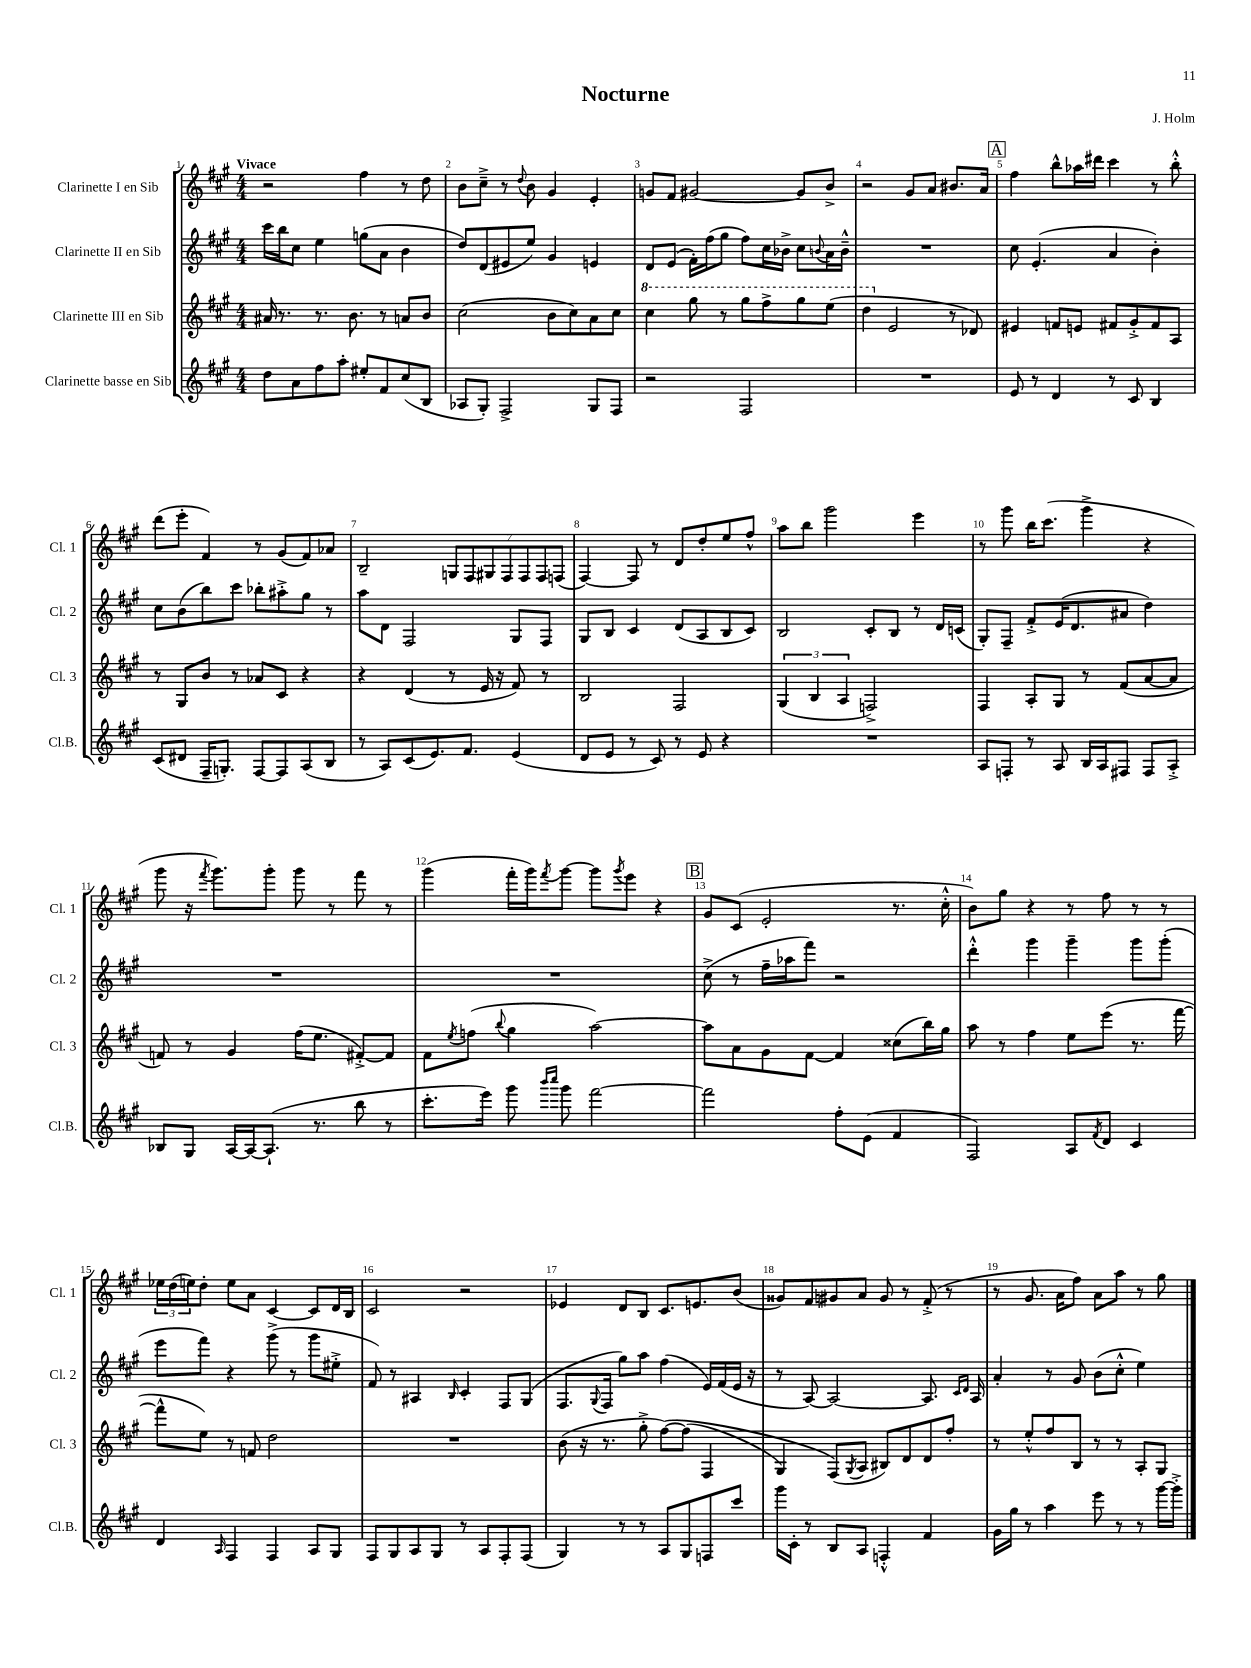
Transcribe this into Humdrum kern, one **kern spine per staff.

**kern	**kern	**kern	**kern
*part4	*part3	*part2	*part1
*staff4	*staff3	*staff2	*staff1
*I"Clarinette basse en Sib	*I"Clarinette III en Sib	*I"Clarinette II en Sib	*I"Clarinette I en Sib
*I'Cl.B.	*I'Cl. 3	*I'Cl. 2	*I'Cl. 1
*clefG2	*clefG2	*clefG2	*clefG2
*k[f#c#g#]	*k[f#c#g#]	*k[f#c#g#]	*k[f#c#g#]
*M4/4	*M4/4	*M4/4	*M4/4
=1	=1	=1	=1
!	!	!	!LO:TX:a:B:t=Vivace
8dd\L	16a#X/	16ccc#\LL	2r
.	8.r	16bb\J	.
8a\	.	8cc#\J	.
8ff#\	8.r	4ee\	.
8aa'\J	.	.	.
.	8.b\	.	.
8ee#X'/L	.	(8ggn\L	4ff#\
8f#/	8r	8a\J	.
(8cc#/	8an/L	4b\	8r
8B/J	8b/J	.	8dd\
=2	=2	=2	=2
8A-X/L	(2cc#\	8dd/L)	8b\L
8G#'/J)	.	(8d/	8cc#~^\J
2F#^/	.	8e#X/	8r
.	.	.	8qqdd/
.	.	8ee/J)	8b\
.	8b\L	4g#/	4g#/
.	8cc#\)	.	.
8G#/L	8a\	4en/	4e'/
8F#/J	8cc#\J	.	.
=3	=3	=3	=3
*	*8va	*	*
2r	4ccc#\	8d/L	8gn/L
.	.	(8e/J	8f#/J
.	8ggg#\	16f#'\LL)	[2g#X/
.	.	(16ff#\J	.
.	8r	8gg#\J	.
2F#/	8ggg#\L	8ff#\L)	.
.	8fff#^\	16cc#\L	.
.	.	16b-X^\JJ	.
.	8ggg#\	8cc#\L	8g#/L]
.	.	8qqbn/	.
.	(8eee\J	16a\L	8b^/J
.	.	16b~^^\JJ	.
=4	=4	=4	=4
1r	4ddd\	1r	2r
*	*X8va	*	*
.	2e/	.	.
.	.	.	8g#/L
.	.	.	8a/J
.	8r	.	8.b#X/L
.	8d-X/)	.	.
.	.	.	16a/Jk
!!LO:REH:place=s1:t=A
=5	=5	=5	=5
8e/	4e#X/	8cc#\	4ff#\
8r	.	(4.e'/	.
4d/	8fn/L	.	8bb^^\L
.	8en/J	.	16aa-X\L
.	.	.	16ddd#X\JJ
8r	8f#X/L	4a/	4ccc#\
8c#/	8g#'^/	.	.
4B/	8f#/	4b'\)	8r
.	8A/J	.	8bb'^^\
!!LO:LB:g=z
=6	=6	=6	=6
(8c#/L	8r	8cc#\L	(8ddd\L
8d#X/J	8G#/L	(8b\	8eee'\J
16F#~/KL	8b/J	8bb\)	4f#/)
8.Gn'/J)	.	.	.
.	8r	8ccc#\J	.
[8F#/L	8a-X/L	8bb-X'\L	8r
8F#/]	8c#/J	8aa#X'^\	(8g#/L
(8A/	4r	8gg#\J	8f#/)
8B/J	.	8r	8a-X/J
=7	=7	=7	=7
8r	4r	8aa\L	2B~/
8A/L)	.	8d\J	.
(8c#/	(4d/	2F#/	.
8.e/)	.	.	.
.	8r	.	14Gn/L
8.f#/J	.	.	.
.	.	.	14F#/
.	16e/	.	.
.	.	.	14G#X/
.	16r	.	.
.	.	.	14F#/
(4e/	8f#/)	8G#/L	.
.	.	.	14F#/
.	.	.	14F#/
.	8r	8F#/J	.
.	.	.	(14Fn/J
=8	=8	=8	=8
8d/L	2B/	8G#/L	[4F#/)
8e/J	.	8B/J	.
8r	.	4c#/	8F#/]
8c#/)	.	.	8r
8r	2F#/	(8d/L	8d/L
8e/	.	8A/	8dd'/
4r	.	8B/	8ee/
.	.	8c#/J)	8ff#^^/J
=9	=9	=9	=9
1r	(6G#/	2B/	8aa\L
.	.	.	8bb\J
.	6B/	.	.
.	.	.	2ggg#\
.	6A/	.	.
.	2Fn^/)	8c#'/L	.
.	.	8B/J	.
.	.	8r	4eee\
.	.	16d/LL	.
.	.	(16cn/JJ	.
=10	=10	=10	=10
8A/L	4F#/	8G#'/L)	8r
8Fn'/J	.	8F#~/J	8ggg#\
8r	8A'/L	8f#'^/L	16bb\KL
.	.	.	(8.ccc#\J
8A/	8G#/J	(16e/K	.
.	.	8.d/	.
16B/LL	8r	.	4ggg#^\
16A/J	.	.	.
8F#X/J	(8f#/L	8a#X/J	.
8F#/L	[8a/	4dd\)	4r
8A'^/J	8a/J]	.	.
!!LO:LB:g=z
=11	=11	=11	=11
8B-X/L	8fn/)	1r	8ggg#\
8G#/J	8r	.	16r
.	.	.	8qfff#/
.	.	.	8.ggg#\L)
[16A/LL	4g#/	.	.
16A/J_	.	.	.
(8.A`/J]	.	.	8ggg#'\J
.	(16ff#\KL	.	8ggg#\
8.r	8.ee\J	.	.
.	.	.	8r
8bb\	[8f#X'^/L)	.	8fff#\
8r	8f#/J]	.	8r
=12	=12	=12	=12
8.ccc#'\L	8f#\L	1r	(4ggg#\
.	8qee/	.	.
.	(8ffn\J	.	.
16eee\Jk)	.	.	.
.	8qqbb/	.	.
8ggg#\	4gg#\	.	16fff#'\LL
.	.	.	16ggg#\J)
16qqbbb/LL	.	.	.
16qqcccc#/JJ	.	.	8qfff#/
8ggg#\	.	.	[8ggg#\J
[2fff#\	[2aa\)	.	8ggg#\L]
.	.	.	8qggg#/
.	.	.	8eee\J
.	.	.	4r
!!LO:REH:place=s1:t=B
=13	=13	=13	=13
2fff#\]	8aa\L]	(8cc#^\	8g#/L
.	8a\	8r	(8c#/J
.	8g#\	16ff#~\LL	2e'/
.	.	16aa-X\J	.
.	[8f#\J	8fff#\J)	.
8ff#'\L	4f#/]	2r	.
(8e\J	.	.	.
4f#/	(8cc##X\L	.	8.r
.	16bb\L)	.	.
.	16gg#\JJ	.	16cc#'^^\
=14	=14	=14	=14
2F#/)	8aa\	4ddd'^^\	8b\L)
.	8r	.	8gg#\J
.	4ff#\	4ggg#\	4r
8A/L	8ee\L	4ggg#~\	8r
8qf#/	.	.	.
8d/J	(8eee\J	.	8ff#\
4c#/	8.r	8ggg#\L	8r
.	.	(8ggg#'\J	8r
.	[16fff#\	.	.
!!LO:LB:g=z
=15	=15	=15	=15
4d/	8fff#^^\L]	8eee\L	24ee-X\LL
.	.	.	(24dd\
.	.	.	24een\J)
.	8ee\J)	8fff#\J)	8dd'\J
16qqA/	.	.	.
4F#/	8r	4r	8ee\L
.	8fn/	.	8a\J
4F#/	2dd\	(8ggg#^\	[4c#/
.	.	8r	.
8A/L	.	8ggg#\L	8c#/L]
8G#/J	.	8ee#X'^\J	16d/L
.	.	.	16B/JJ
=16	=16	=16	=16
8F#/L	1r	8f#/)	2c#/
8G#/	.	8r	.
8A/	.	4A#X/	.
8G#/J	.	.	.
.	.	16qqB/	.
8r	.	4c#'/	2r
8A/L	.	.	.
8F#'/	.	8F#/L	.
(8F#/J	.	(8G#/J	.
=17	=17	=17	=17
4G#/)	(8b\	8.F#/L	4e-X/
.	16r	.	.
.	.	8qqG#/	.
.	8.r	16F#/Jk	.
8r	.	8gg#\L)	8d/L
8r	8gg#'^\	8aa\J	8B/J
8A/L	([8ff#\L)	(4ff#\	8.c#/L
8G#/	(8ff#\J]	.	.
.	.	.	8.en/
8Fn/	4F#/	16e/LL)	.
.	.	(16f#/	.
8ccc#/J	.	16e/JJ	(8b/J
.	.	16r	.
=18	=18	=18	=18
16ggg#\LL	4G#/)	8r	8g##X/L)
16c#'\JJ	.	.	.
8r	.	[8A/)	8f#/
8B/L	(8F#/L)	2A/_	8g#X/
.	8qG#/	.	.
8A/J	8A/J	.	8a/J
4Fn'^^/	8B#X/L)	.	8g#/
.	8d/	.	8r
4f#/	8d/	8.A/]	(8f#'^/
.	8ff#'/J	.	8r
.	.	16qqc#/LL	.
.	.	16qqd/JJ	.
.	.	16A/	.
=19	=19	=19	=19
16g#\LL	8r	4a'/	8r
16gg#\JJ	.	.	.
8r	8ee'^^/L	.	8.g#/
4aa\	8ff#/	8r	.
.	.	.	16a\KL
.	8B/J	8g#/	8ff#\J)
8eee\	8r	(8b\L	8a\L
8r	8r	8cc#'^^\J	8aa\J
8r	8A'/L	4ee\)	8r
[16ggg#\LL	8G#/J	.	8gg#\
16ggg#'^\JJ]	.	.	.
==	==	==	==
*-	*-	*-	*-
